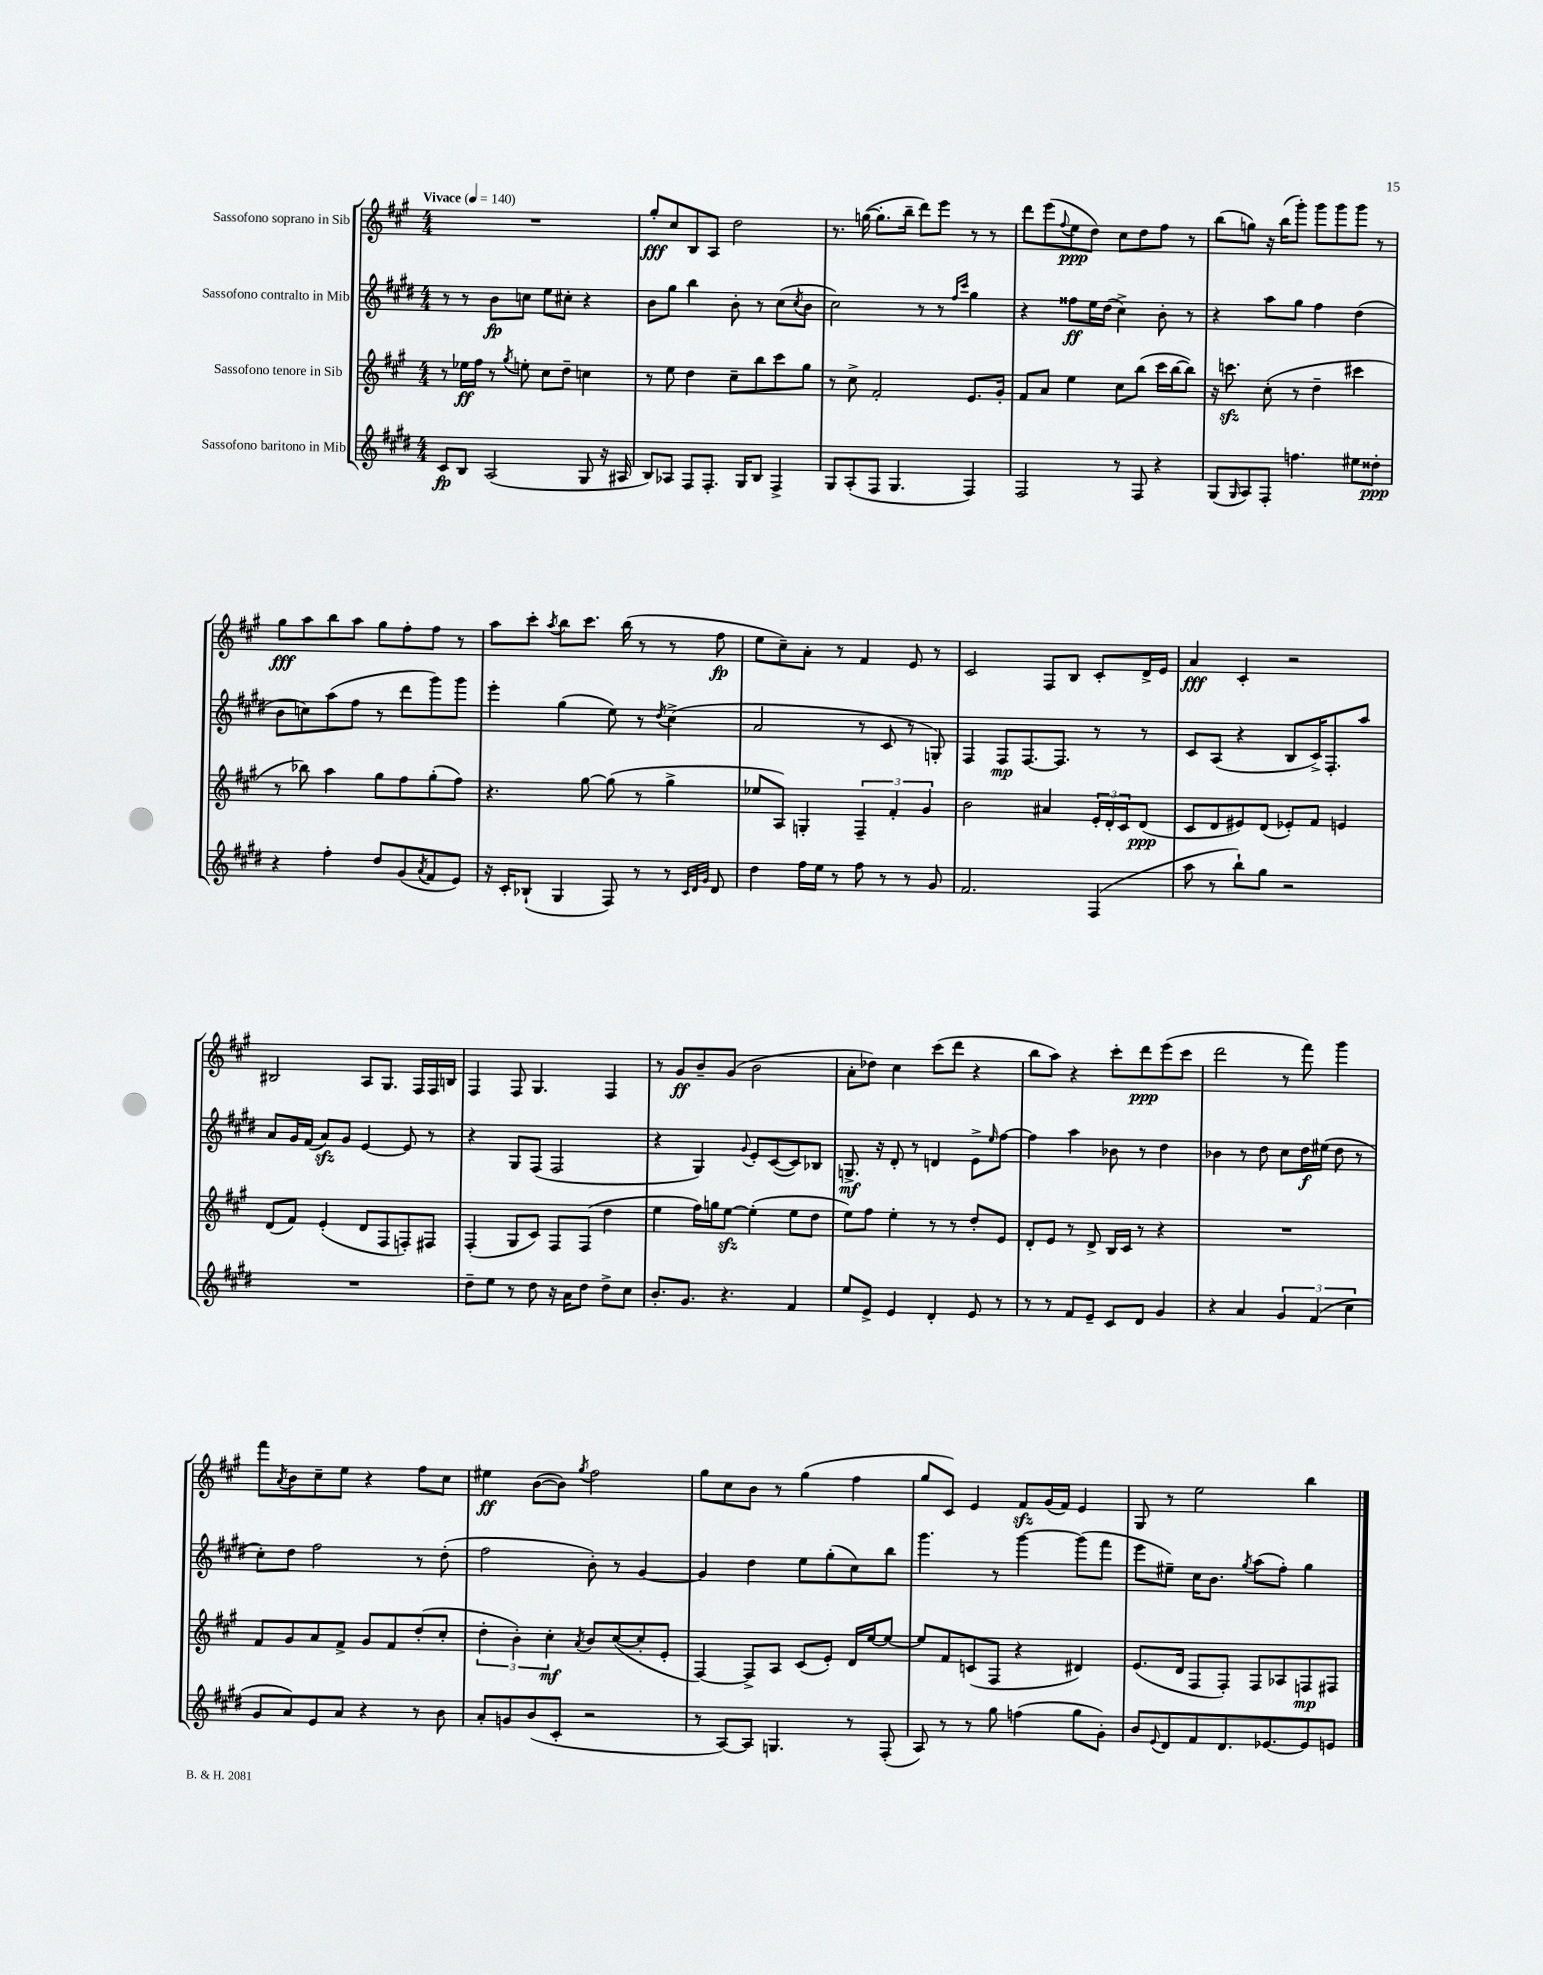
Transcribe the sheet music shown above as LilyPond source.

<<
\new StaffGroup <<
\new Staff = "s0" \with { instrumentName = "Sassofono soprano in Sib" } {
    \clef treble \key a \major \numericTimeSignature \time 4/4 \tempo "Vivace" 4 = 140
    R1 |
    gis''8-.\fff cis''8 b8 a8 d''2 |
    r8. g''16~( g''8.-. b''16-- d'''8) e'''8 r8 r8 |
    d'''8 e'''8( \appoggiatura { fis''8 } e''8\ppp d''8) cis''8 d''8 fis''8 r8 |
    b''8( g''8) r16 b''16( gis'''8-.) gis'''8 gis'''8 gis'''8 r8 |
    gis''8\fff a''8 b''8 a''8 gis''8 fis''8-. fis''8 r8 |
    a''8 cis'''8-. \acciaccatura { a''8 } b''8 cis'''8. b''16( r8 r8 fis''8\fp |
    e''8 cis''8--) a'8-. r8 fis'4 e'8 r8 |
    cis'2 fis8 b8 cis'8-. d'16-> e'16 |
    a'4\fff cis'4-. r2 |
    bis2 a8 gis8. fis16 fis16 b16 |
    fis4 fis8 gis4. fis4 |
    r8 gis'8\ff b'8-- gis'8( b'2 |
    a'8-. des''8) cis''4 cis'''8( d'''8 r4 |
    b''8 a''8) r4 cis'''8-. d'''8\ppp e'''8( cis'''8 |
    d'''2 r8 fis'''8) gis'''4 |
    fis'''8 \acciaccatura { a'8 } b'8 cis''8-- e''8 r4 fis''8 cis''8 |
    eis''4\ff b'8~( b'8) \acciaccatura { gis''8 } fis''2 |
    gis''8 cis''8 b'8 r8 gis''4( fis''4 |
    gis''8 cis'8) e'4 fis'8\sfz gis'16( fis'16) e'4 |
    gis8 r8 e''2 b''4 \bar "|." |
}
\new Staff = "s1" \with { instrumentName = "Sassofono contralto in Mib" } {
    \clef treble \key e \major \numericTimeSignature \time 4/4
    r8 r8 b'8\fp c''8 e''8 cis''8-. r4 |
    b'8 gis''8 b''4 b'8-. r8 cis''8( \acciaccatura { cis''8 } b'8 |
    cis''2) r8 r8 \grace { fis''16 cis'''16 } gis''4 |
    r4 fisis''8\ff e''16 dis''16( cis''4->) b'8-. r8 |
    r4 a''8 gis''8 fis''4 dis''4( |
    b'8 c''8) a''8( fis''8 r8 dis'''8 gis'''8) gis'''8 |
    e'''4-. gis''4( e''8) r8 \acciaccatura { dis''8 } cis''4->( |
    a'2 r8 cis'8 r8 g8-.) |
    fis4 fis8\mp fis8.~ fis8. r8 r8 |
    cis'8 a8( r4 b8 cis'16->) fis8.-. a''8 |
    a'8 gis'16 fis'16( a'8\sfz) gis'8 e'4~ e'8 r8 |
    r4 gis8 fis8( fis2 |
    r4 gis4) \appoggiatura { gis'8 } e'8-. cis'8~( cis'8) bes8 |
    g8.->\mf r16 dis'8-. r8 d'4 e'8-> \grace { e''16 } fis''8~ |
    fis''4 a''4 bes'8 r8 dis''4 |
    bes'4 r8 dis''8 cis''8 dis''16\f eis''16( dis''8 r8 |
    cis''8-.) dis''8 fis''2 r8 dis''8-.( |
    fis''2 b'8-.) r8 gis'4~ |
    gis'4 dis''4 e''8 gis''8-.( cis''8) b''8 |
    gis'''4. r8 gis'''4~ gis'''8( fis'''8 |
    e'''8 eis''8--) cis''16 b'8. \acciaccatura { gis''8 } a''8( fis''8-.) gis''4 \bar "|." |
}
\new Staff = "s2" \with { instrumentName = "Sassofono tenore in Sib" } {
    \clef treble \key a \major \numericTimeSignature \time 4/4
    r8 ees''16\ff fis''16 r8 \acciaccatura { gis''8 } e''8-. cis''8 d''8-- c''4 |
    r8 e''8 d''4 cis''8-- b''8 cis'''8 gis''8 |
    r8 cis''8-> fis'2-. e'8. gis'16-. |
    fis'8 a'8 e''4 cis''8 b''8( cis'''16 b''16~ b''8) |
    r16 c'''8.\sfz cis''8-.( r8 d''4-- cis'''4 |
    r8 bes''8) a''4 gis''8 fis''8 gis''8-.( fis''8) |
    r4. gis''8~ gis''8( r8 gis''4-> |
    ees''8 a8) g4-. \tuplet 3/2 { fis4-- fis'4-. gis'4 } |
    b'2 ais'4 \tuplet 3/2 { e'16-. d'16-. cis'16 } d'8\ppp( |
    cis'8 d'8 eis'8) d'8( ees'8-.) fis'8 e'4 |
    d'8( fis'8) e'4-.( d'8 fis8 f8-.) fis8 |
    fis4-.( gis8 cis'8) fis8 fis8( d''4 |
    e''4 fis''16) g''16 e''8~\sfz e''4-.( e''8 d''8 |
    e''8) fis''8 e''4-. r8 r8 d''8-. e'8 |
    d'8-. e'8 r8 d'8-> b16 cis'16 r8 r4 |
    R1 |
    fis'8 gis'8 a'8 fis'8-> gis'8 fis'8 d''8-.( cis''8-. |
    \tuplet 3/2 { d''4-. b'4-.) cis''4-.\mf } \acciaccatura { a'8 } b'8 cis''8~( cis''8-. e'8-. |
    fis4~) fis8-> a8 cis'8( e'8-.) d'16 e''16~ e''8~ |
    e''8 fis'8 c'8( fis8 r4 dis'4) |
    e'8.( d'16 fis8 fis8-.) fis8 aes8 f8\mp fis8 \bar "|." |
}
\new Staff = "s3" \with { instrumentName = "Sassofono baritono in Mib" } {
    \clef treble \key e \major \numericTimeSignature \time 4/4
    cis'8\fp b8 a2( gis8 r16 ais16 |
    b8) aes8 fis8 fis8.-. gis16 b8 fis4-> |
    gis8 a8-.( fis8 gis4. fis4) |
    fis2 r8 fis8 r4 |
    gis8( \grace { gis16 } a8) fis8-. f''4. eis''8 disis''8-.\ppp |
    r4 fis''4-. dis''8 gis'8( \acciaccatura { a'8 } fis'8 e'8) |
    r16 cis'16-. bes8-!( gis4 fis8) r8 r8 \grace { cis'32 dis'32 gis'32 } dis'8 |
    dis''4 fis''16 e''16 r8 fis''8 r8 r8 gis'8 |
    fis'2. fis4( |
    a''8 r8 b''8-!) gis''8 r2 |
    R1 |
    dis''8-- e''8 r8 dis''8 r16 a'16 dis''8 dis''8-> cis''8 |
    b'8.-. gis'8. r4. fis'4 |
    e''8 e'8-> e'4 dis'4-. e'8 r8 |
    r8 r8 fis'8 e'8-- cis'8 dis'8 gis'4 |
    r4 a'4 \tuplet 3/2 { gis'4 fis'4( cis''4 } |
    gis'8 a'8) e'8 a'8 r4 r8 b'8 |
    a'8-. g'8 b'8( cis'8-. r2 |
    r8 a8~) a8 g4. r8 fis8-.( |
    a8) r8 r8 gis''8 f''4( gis''8 gis'8-.) |
    b'8 \appoggiatura { e'8 } dis'8 fis'8 dis'8. ees'8.~ ees'8 e'8 \bar "|." |
}
>>
>>
\layout { \context { \Score \remove "Bar_number_engraver" } }
